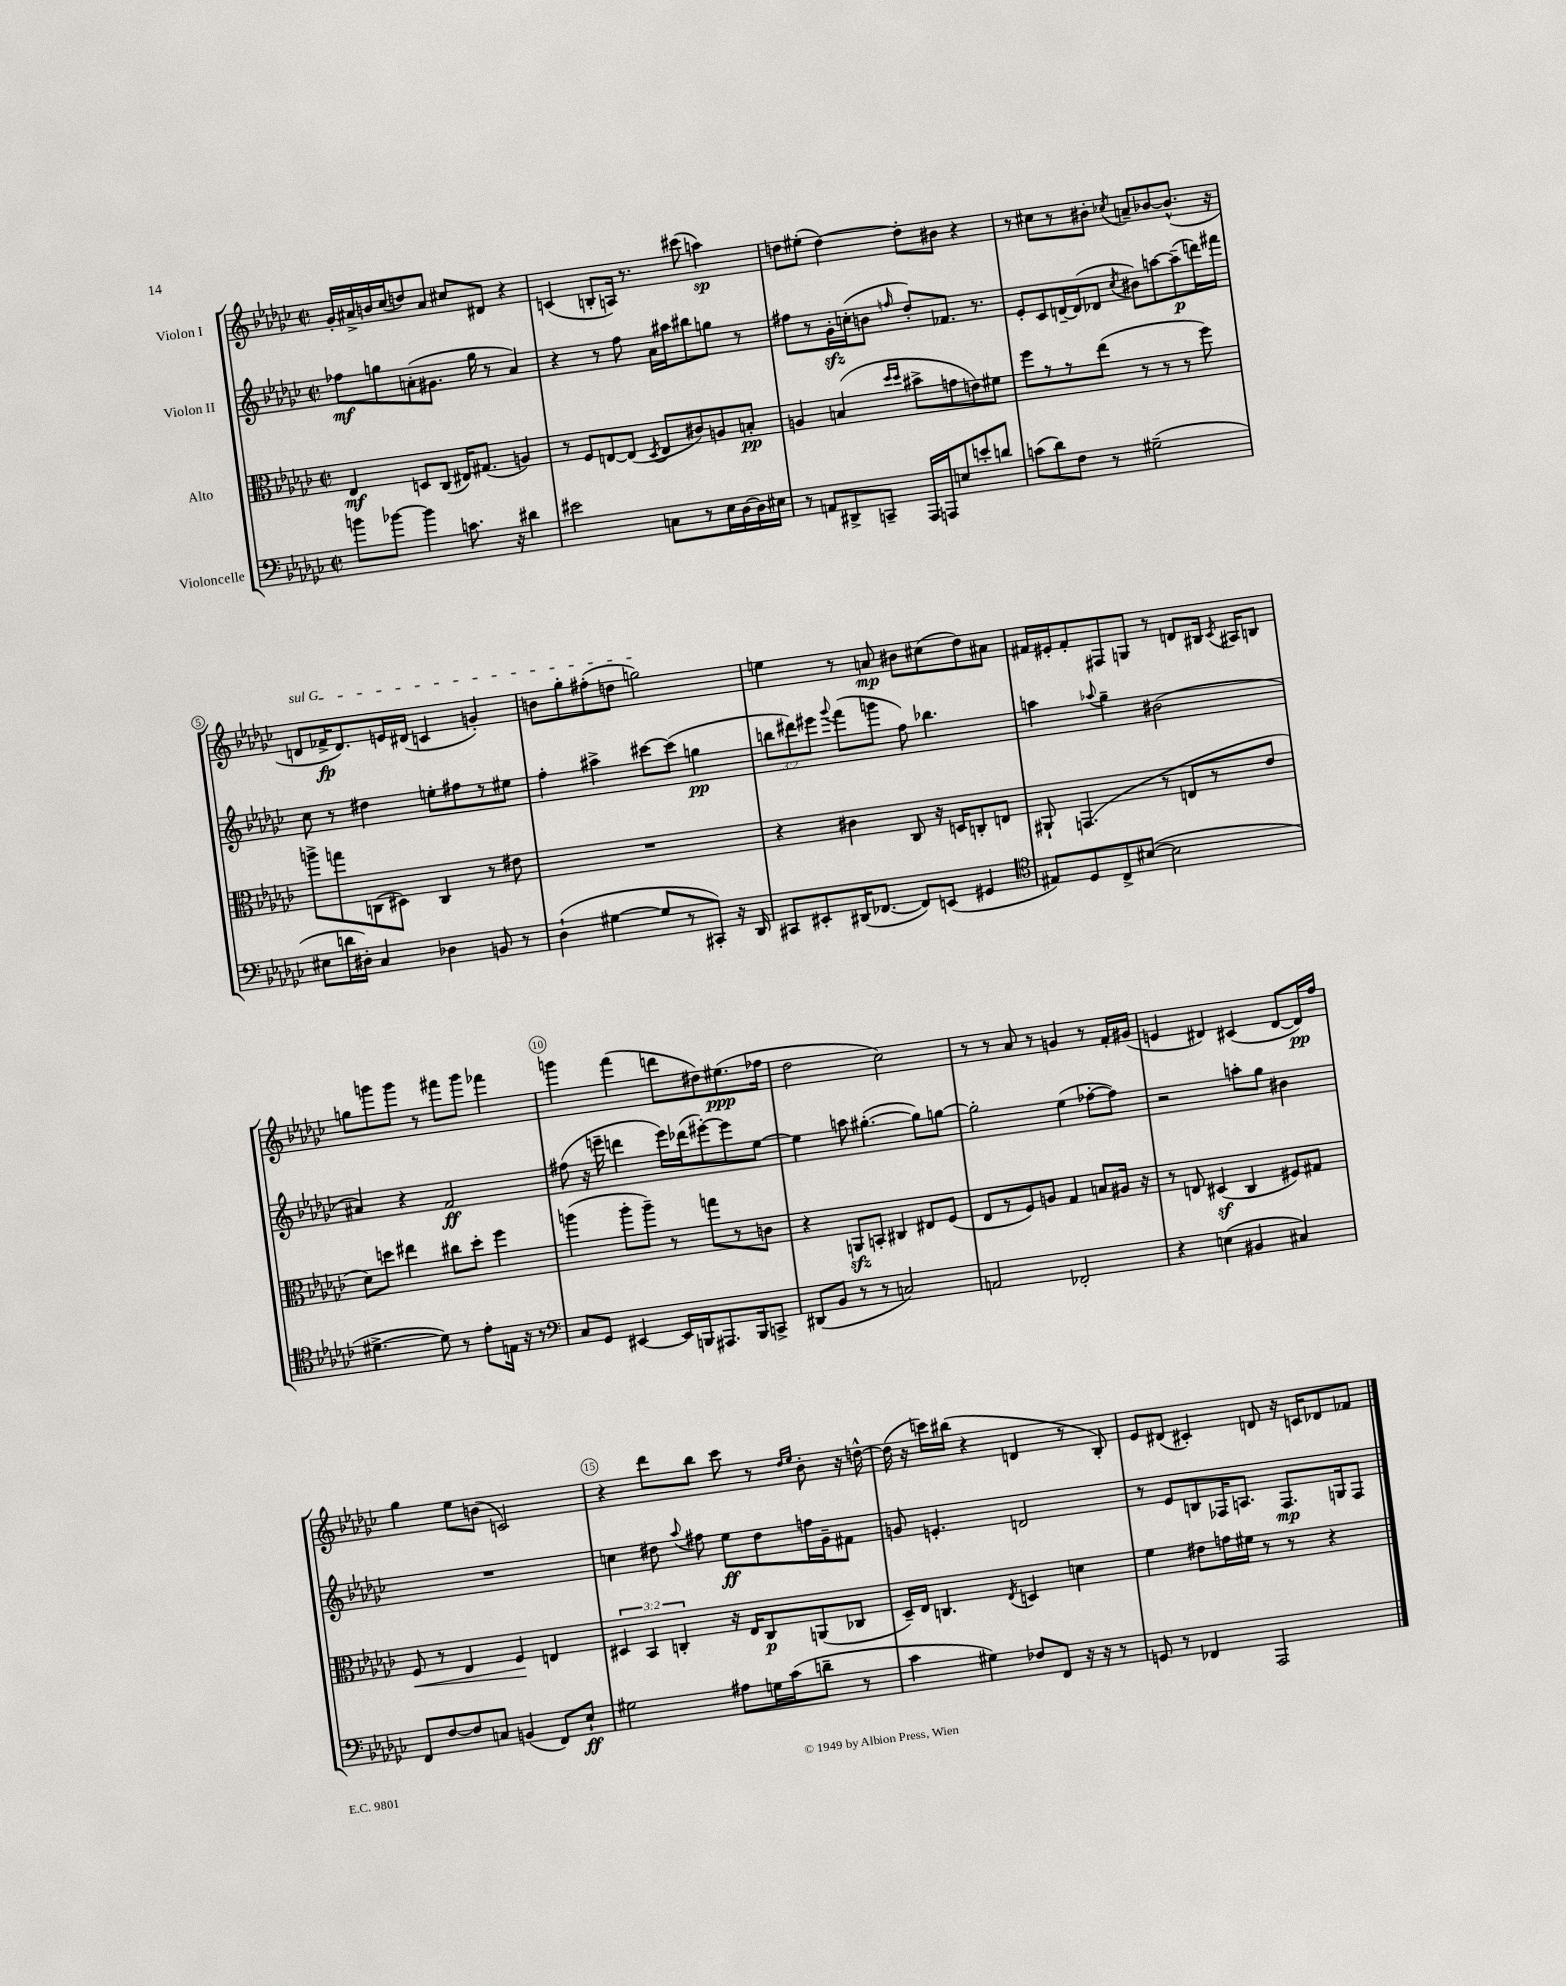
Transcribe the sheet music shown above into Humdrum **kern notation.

**kern	**dynam	**kern	**dynam	**kern	**dynam	**kern	**dynam
*part4	*part4	*part3	*part3	*part2	*part2	*part1	*part1
*staff4	*staff4	*staff3	*staff3	*staff2	*staff2	*staff1	*staff1
*I"Violoncelle	*	*I"Alto	*	*I"Violon II	*	*I"Violon I	*
*clefF4	*	*clefC3	*	*clefG2	*	*clefG2	*
*k[b-e-a-d-g-c-]	*	*k[b-e-a-d-g-c-]	*	*k[b-e-a-d-g-c-]	*	*k[b-e-a-d-g-c-]	*
*M2/2	*	*M2/2	*	*M2/2	*	*M2/2	*
*met(c|)	*	*met(c|)	*	*met(c|)	*	*met(c|)	*
=1	=1	=1	=1	=1	=1	=1	=1
8bn\L	.	4E-/	mf	8ff-X\L	mf	16g-'/LL	.
.	.	.	.	.	.	16a#X^/	.
[8b-X\J	.	.	.	8ggn\	.	16bn/	.
.	.	.	.	.	.	(16cc-/J	.
4b-\]	.	8Dn/L	.	(8an'\	.	8ddn/)	.
.	.	(8C-/J	.	8.g#X\J	.	8a#/J	.
8.cn\	.	16E#X/KL)	.	.	.	8cc#X/L	.
.	.	(8.G#X/J	.	16gg\	.	.	.
.	.	.	.	8r	.	8d#X/J	.
16r	.	.	.	.	.	.	.
4d#X\	.	4An/)	.	4a/)	.	4r	.
=2	=2	=2	=2	=2	=2	=2	=2
2e#X\	.	8r	.	4r	.	(4cn/	.
.	.	8F/L	.	.	.	.	.
.	.	[8En/	.	8r	.	8Bn'/L	.
.	.	(8E/J]	.	8ff\	.	16An/Jk)	.
.	.	.	.	.	.	8.r	.
.	.	8qD-/	.	.	.	.	.
8Cn\L	.	8E/L	.	16a-\LL	.	.	.
.	.	.	.	16aa#X\J	.	.	.
8r	.	8c#X/)	.	8bb#X\	.	(8ccc#X\	.
16E-\L	.	8An/	.	8ggn\J	.	4aan\)	sp
[16D-\	.	.	.	.	.	.	.
16D-\]	.	8Bn'/J	pp	8r	.	.	.
16E#X\JJ	.	.	.	.	.	.	.
=3	=3	=3	=3	=3	=3	=3	=3
8r	.	4An/	.	8ff#X\L	.	8ddn\L	.
8AAn/L	.	.	.	8r	.	(8ee#X'\J	.
8DD#X^/	.	(4Bn/	.	16g-zz'\L	.	[4dd\)	.
.	.	.	.	(16ccn'\J	.	.	.
8CCn~/J	.	.	.	8bn\J	.	.	.
.	.	16qqdd-/LL	.	.	.	.	.
.	.	16qqdd-/JJ	.	16qqffn/	.	.	.
16AAA-/LL	.	8b#X^\L	.	8dd-'/L)	.	8dd'\L]	.
16AAAn/J	.	.	.	.	.	.	.
8En/	.	8gn\	.	8.f-X/J	.	8b#X\J	.
8en'/	.	8en\)	.	.	.	4r	.
.	.	.	.	8.r	.	.	.
8dn/J	.	8f#X\J	.	.	.	.	.
=4	=4	=4	=4	=4	=4	=4	=4
(8cn\L	.	8ff\L	.	8e-'/L	.	8r	.
8d-\)	.	8r	.	8c-/	.	8cc#X\L	.
8F\J	.	8r	.	[16dn~/L	.	8r	.
.	.	.	.	(16d/J]	.	.	.
8r	.	(8ee-\J	.	8d-X/J	.	8b#X'\J	.
.	.	.	.	8qcc-/	.	8qcc-X/	.
(2G#X~\	.	8r	.	8b#X\L)	.	8an~/L	.
.	.	8r	.	[8aan\	.	[8b-X/	.
.	.	8r	.	(8aa~\]	p	(8.b-^^/J]	.
.	.	8ff\)	.	16dddn\L)	.	.	.
.	.	.	.	16fff#X\JJ	.	16r	.
!!LO:LB:g=z
=5	=5	=5	=5	=5	=5	=5	=5
!	!	!	!	!	!	!LO:TX:a:i:t=sul G	!
8E#X\L	.	8aan^\L	.	8cc-\	.	8dn/L	.
16dn\L	.	8ggn\	.	8r	.	16f-X^/K	fp
16D#X'\JJ)	.	.	.	.	.	8.d/)	.
4C-/	.	(8Cn\	.	4dd#X\	.	.	.
.	.	8D#X\J)	.	.	.	16en/L	.
.	.	.	.	.	.	(16d#X/JJ	.
4D-X\	.	4C/	.	8een'\L	.	4cn/	.
.	.	.	.	8ff#X\	.	.	.
8BBn/	.	8r	.	8r	.	4gn'/)	.
8r	.	8e#X\	.	8ee#X\J	.	.	.
=6	=6	=6	=6	=6	=6	=6	=6
(4D-`\	.	1r	.	4ff'\	.	8bn\L	.
.	.	.	.	.	.	8gg-'\	.
[4G#X\	.	.	.	4aa#X^\	.	(8ff#X'\	.
.	.	.	.	.	.	8ddn\J	.
8G#/L]	.	.	.	[8ccc#X\L	.	2ggn\)	.
8r	.	.	.	(8ccc#\J]	.	.	.
8CC#X'/J)	.	.	.	4ggn\	pp	.	.
16r	.	.	.	.	.	.	.
16DD-/	.	.	.	.	.	.	.
=7	=7	=7	=7	=7	=7	=7	=7
8CC#X/L	.	4r	.	12bbn\L	.	4een\	.
.	.	.	.	12ddd#X\)	.	.	.
8EE#X'/	.	.	.	.	.	.	.
.	.	.	.	12eee#X\J	.	.	.
.	.	.	.	8qqggg-/	.	.	.
(16DD#X/K	.	4c#X\	.	(8fff\L	.	8r	.
[8.FF-X/J	.	.	.	.	.	.	.
.	.	.	.	8gggn\J	.	8an/	mp
8FF-/L])	.	8C-/	.	8ff\)	.	8b#X\L	.
(8EEn/J	.	16r	.	4.bb-X\	.	(8cc#X\	.
.	.	16Dn/KL	.	.	.	.	.
4GG#X/	.	8Cn'/	.	.	.	8dd-\)	.
.	.	8En/J	.	.	.	8a#X\J	.
=8	=8	=8	=8	=8	=8	=8	=8
*clefC4	*	*	*	*	*	*	*
8E#X/L)	.	8AA#X`/	.	4aan\	.	16f#X/LL	.
.	.	.	.	.	.	16e#X'/J	.
8D-/	.	(4.GGn/	.	.	.	8f#'/	.
.	.	.	.	8qqaa-X/	.	.	.
8C-^/	.	.	.	4gg-~\	.	8F#X/	.
([8B#X/J	.	.	.	.	.	8Gn/J	.
2B#\]	.	8r	.	(2b#X\	.	8r	.
.	.	8En/L	.	.	.	8dn/L	.
.	.	8r	.	.	.	16B#X/Jk	.
.	.	.	.	.	.	8qc-/	.
.	.	.	.	.	.	16A#X/KL	.
.	.	8e-/J	.	.	.	8Bn/J	.
!!LO:LB:g=z
=9	=9	=9	=9	=9	=9	=9	=9
[4.d#X^\	.	8d-\L)	.	4a#X/)	.	8ggn\L	.
.	.	8ddn\J	.	.	.	8gggn\	.
.	.	4ee#X\	.	4r	.	8ggg\J	.
8d#\])	.	.	.	.	.	8r	.
8r	.	8cc#X\L	.	2f/	ff	8fff#X\L	.
8e-'\L	.	8dd'\J	.	.	.	8ggg\J	.
16En\Jk	.	4ff\	.	.	.	4fff-X\	.
16r	.	.	.	.	.	.	.
8r	.	.	.	.	.	.	.
=10	=10	=10	=10	=10	=10	=10	=10
*clefF4	*	*	*	*	*	*	*
8C-/L	.	(4aan\	.	(8ff#X\	.	4gggn\	.
8GG-/J	.	.	.	16r	.	.	.
.	.	.	.	16eeen~\	.	.	.
[4EE#X/	.	8aa'\L	.	4dddn\	.	(4fff\	.
.	.	8aa~\J)	.	.	.	.	.
16EE#/LL]	.	8r	.	16eee\LL)	.	8dddn\L	.
16BBBn/J	.	.	.	(16ddd-X\J	.	.	.
8.AAA#X/	.	8ggn\L	.	[8eee#X'\)	.	8dd#X\)	.
.	.	8r	.	8eee#\]	.	(8.ee#X\	ppp
16BBB/k	.	.	.	.	.	.	.
8CCn^/J	.	8cn\J	.	[8ee-\J	.	.	.
.	.	.	.	.	.	16ff-X\Jk	.
=11	=11	=11	=11	=11	=11	=11	=11
(8DD#X/L	.	4r	.	4ee-\]	.	2dd-\	.
8BB-/J	.	.	.	.	.	.	.
8r	.	8AAnzz/L	.	8aan\	.	.	.
8r	.	8BBn'/J	.	([4.gg#X'\	.	.	.
2Cn/)	.	4C#X/	.	.	.	2cc-\)	.
.	.	8E#X/L	.	8gg#\L])	.	.	.
.	.	(8F/J	.	[8ggn\J	.	.	.
=12	=12	=12	=12	=12	=12	=12	=12
2AAn/	.	8E-/L	.	2gg'\]	.	8r	.
.	.	8r	.	.	.	8r	.
.	.	8F/)	.	.	.	8a-/	.
.	.	8An/J	.	.	.	8r	.
2FF-X'/	.	4G-/	.	(4ee-\	.	4gn/	.
.	.	8Bn/L	.	[8ff-X'\L	.	8r	.
.	.	16A#X/Jk	.	8ff-\J])	.	16f'/LL	.
.	.	16r	.	.	.	(16g#X/JJ	.
=13	=13	=13	=13	=13	=13	=13	=13
4r	.	8r	.	2r	.	4en/	.
.	.	8En/	.	.	.	.	.
(4En\	.	(4D#Xz/	.	.	.	4d#X/)	.
4BB#X/	.	4C-/	.	8aan'\L	.	(4c#X/	.
.	.	.	.	8gg-\J	.	.	.
4C#X/)	.	8F#X/L)	.	4b#X\	.	[8d#/L	.
.	.	8G#X/J	.	.	.	16d#/L])	pp
.	.	.	.	.	.	16ff/JJ	.
!!LO:LB:g=z
=14	=14	=14	=14	=14	=14	=14	=14
!	!	!	!LO:HP:b	!	!	!	!
8FF/L	.	8F/	<	1r	.	4gg-\	.
[8F/	.	8r	.	.	.	.	.
8F/]	.	4E-/	.	.	.	8ee-\L	.
8Cn/J	.	.	.	.	.	(8bn\J	.
(4BBn/	.	4F/	.	.	.	2cn/)	.
8FF/L)	.	4En/	[	.	.	.	.
8E-`/J	ff	.	.	.	.	.	.
=15	=15	=15	=15	=15	=15	=15	=15
2G#X\	.	6D#X/	.	4ccn\	.	4r	.
.	.	6BB-/	.	.	.	.	.
.	.	.	.	8dd#X\	.	8ddd-\L	.
.	.	6Cn'/	.	.	.	.	.
.	.	.	.	8qqaa-/	.	.	.
.	.	.	.	8ff#X\	.	8bb-\J	.
8A#X\L	.	16r	.	8ee-\L	ff	8ccc-\	.
.	.	16E-/KL	.	.	.	.	.
16Gn\L	.	8C/	p	8dd#\	.	8r	.
(16c-\J	.	.	.	.	.	.	.
.	.	.	.	.	.	16qqdd-/LL	.
.	.	.	.	.	.	16qqee-/JJ	.
8dn~\J	.	(8AAn/	.	16ffn\L	.	8b-'\	.
.	.	.	.	16g-~\J	.	.	.
8r	.	8C-X/J	.	8f#X\J	.	16r	.
.	.	.	.	.	.	[16ddn^^\	.
=16	=16	=16	=16	=16	=16	=16	=16
4c-\	.	16D-~/LL)	.	8gn/	.	(16dd\]	.
.	.	16E-/JJ	.	.	.	16r	.
.	.	4.Cn/	.	4.en'/	.	16cccn\LL)	.
.	.	.	.	.	.	(16bb#X\JJ	.
4G#X\)	.	.	.	.	.	4r	.
.	.	8qE-/	.	.	.	.	.
8F-X/L	.	4Dn/	.	2dn/	.	4dn/	.
8FF/J	.	.	.	.	.	.	.
16r	.	4dn\	.	.	.	8r	.
16r	.	.	.	.	.	.	.
8r	.	.	.	.	.	8B-'/)	.
=17	=17	=17	=17	=17	=17	=17	=17
8GGn/	.	4f\	.	8r	.	8e-/L	.
8r	.	.	.	8e-/L	.	(8d#X/J	.
4FF-X/	.	8e#X\L	.	8Bn/	.	4c#X'/)	.
.	.	16gn\L	.	16F-X/K	.	.	.
.	.	16f#X\JJ	.	8.An/J	.	.	.
2AAA-/	.	8r	.	.	.	8dn/	.
.	.	8r	.	8.F-/L	mp	16r	.
.	.	.	.	.	.	16cn/KL	.
.	.	4r	.	.	.	8d-X/	.
.	.	.	.	16Gn/k	.	.	.
.	.	.	.	8F-/J	.	8f-X/J	.
==	==	==	==	==	==	==	==
*-	*-	*-	*-	*-	*-	*-	*-
